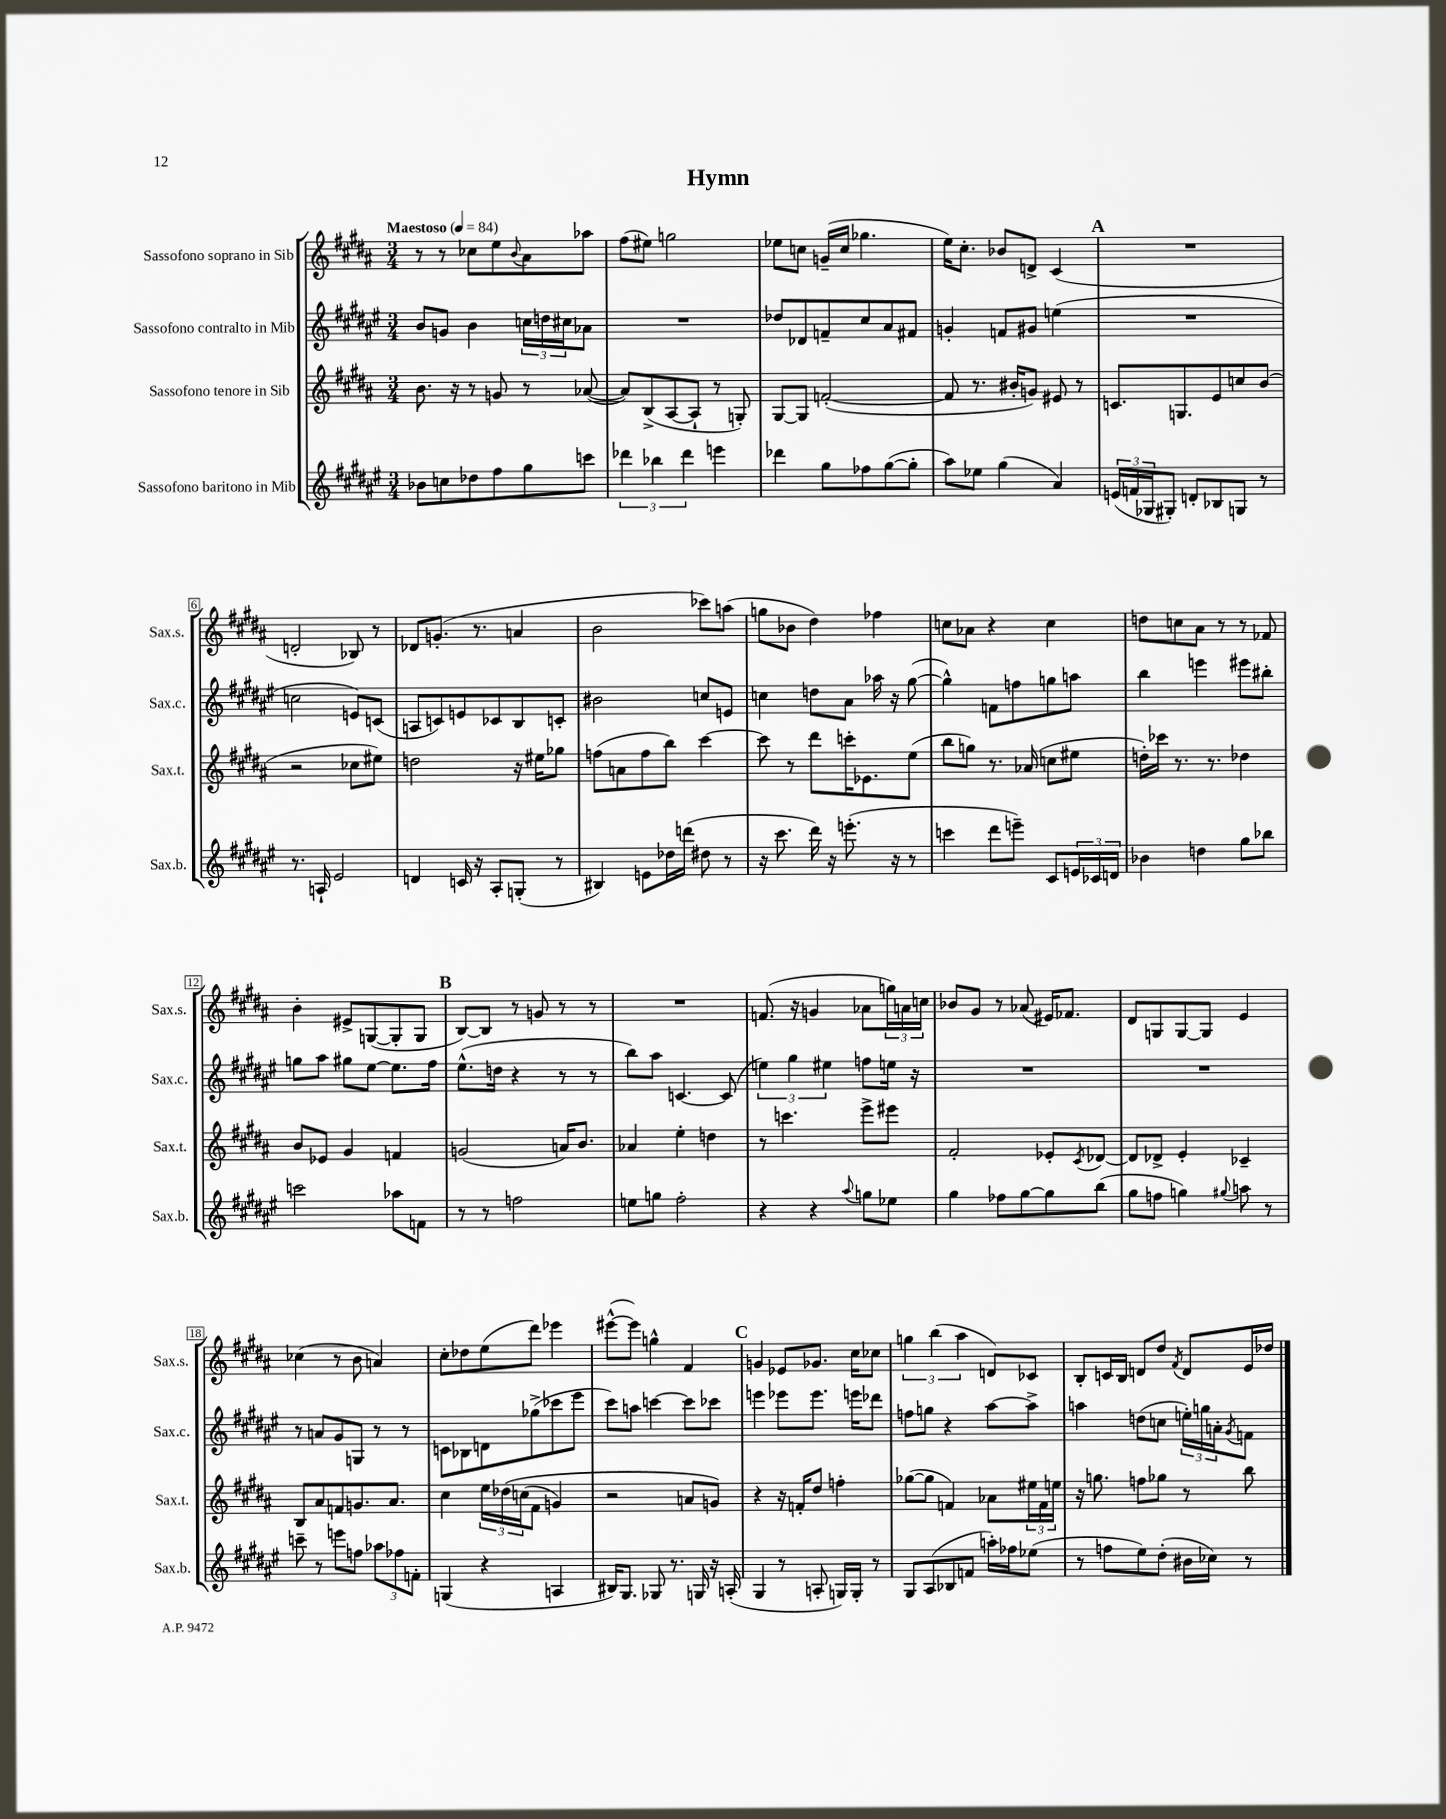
\header { title = "Hymn" }
<<
\new StaffGroup <<
\new Staff = "s0" \with { instrumentName = "Sassofono soprano in Sib" shortInstrumentName = "Sax.s." } {
    \clef treble \key b \major \numericTimeSignature \time 3/4 \tempo "Maestoso" 4 = 84
    r8 r8 ces''8 e''8 \appoggiatura { b'8 } ais'8 aes''8 |
    fis''8( eis''8) g''2 |
    ees''8 c''8 g'16--( c''16 ges''4. |
    e''16) cis''8.-. bes'8 d'8-> cis'4( |
    \mark \markup { \bold "A" } R2. |
    d'2-. bes8) r8 |
    des'8 g'8.-.( r8. a'4 |
    b'2 ces'''8) a''8( |
    g''8 bes'8 dis''4) fes''4 |
    c''8 aes'8 r4 c''4 |
    d''8 c''8 ais'8 r8 r8 fes'8 |
    b'4-. eis'8-> g8~( g8-. g8 |
    \mark \markup { \bold "B" } b8~) b8 r8 g'8 r8 r8 |
    R2. |
    f'8.( r16 g'4 aes'8 \tuplet 3/2 { g''16) a'16 c''16 } |
    bes'8 gis'8 r8 aes'8( eis'16) fes'8. |
    dis'8 g8 g8~ g8 e'4 |
    ces''4( r8 b'8 a'4) |
    cis''8-. des''8 e''8( dis'''8) ees'''4 |
    eis'''8~-^( eis'''8) g''4-^ fis'4 |
    \mark \markup { \bold "C" } g'4 ees'8 ges'8. cis''16 ces''8 |
    \tuplet 3/2 { g''4 b''4( ais''4 } d'8) ces'8 |
    b8-. c'16 b16 d'8 dis''8 \acciaccatura { fis'8 } d'8 e'16 des''16 \bar "|." |
}
\new Staff = "s1" \with { instrumentName = "Sassofono contralto in Mib" shortInstrumentName = "Sax.c." } {
    \clef treble \key fis \major \numericTimeSignature \time 3/4
    b'8 g'8 b'4 \tuplet 3/2 { c''16 d''16 cis''16 } aes'8 |
    R2. |
    des''8 des'8 f'8-- cis''8 ais'8 fis'8 |
    g'4-. f'8 gis'8 e''4( |
    \mark \markup { \bold "A" } R2. |
    c''2 e'8) c'8( |
    a8 c'8) e'8 ces'8 b8 c'8-. |
    bis'2 c''8 e'8 |
    c''4 d''8 ais'8 aes''16 r16 gis''8~( |
    gis''4-^) f'8 f''8 g''8 a''8 |
    b''4 e'''4 eis'''8 bis''8-. |
    g''8 ais''8 gis''8 eis''8~ eis''8. fis''16 |
    \mark \markup { \bold "B" } eis''8.-^( d''16 r4 r8 r8 |
    b''8) ais''8 c'4.~ c'8( |
    \tuplet 3/2 { e''4) gis''4 eis''4 } f''8 e''16 r16 |
    R2. |
    R2. |
    r8 a'8 gis'8 g8 r8 r8 |
    c'8 bes8 d'8 ges''8->( ces'''8 eis'''8 |
    cis'''8) a''8 c'''4~ c'''8 ces'''8 |
    \mark \markup { \bold "C" } e'''4 ees'''8 ees'''8. e'''16 des'''8 |
    f''8 g''8 r4 ais''8~ ais''8-> |
    a''4 d''8( c''8 \tuplet 3/2 { e''16-.) g''16 a'16-. } \acciaccatura { gis'8 } f'8 \bar "|." |
}
\new Staff = "s2" \with { instrumentName = "Sassofono tenore in Sib" shortInstrumentName = "Sax.t." } {
    \clef treble \key b \major \numericTimeSignature \time 3/4
    b'8. r16 r8 g'8 r8 aes'8~( |
    aes'8) b8->( ais8~ ais8-! r8 g8-.) |
    gis8~ gis8 f'2~-.( |
    f'8 r8. bis'16-. g'8) eis'8 r8 |
    \mark \markup { \bold "A" } c'8. g8. e'8 c''8 b'8( |
    r2 ces''8 eis''8) |
    d''2 r16 eis''16 ges''8 |
    f''8( a'8 f''8 b''8) cis'''4~ |
    cis'''8 r8 dis'''8 c'''16-. ees'8. e''8( |
    b''8 g''8) r8. aes'16( c''8 eis''8 |
    d''16-.) ces'''16 r8. r8. des''4 |
    b'8 ees'8 gis'4 f'4 |
    \mark \markup { \bold "B" } g'2( a'16) b'8. |
    aes'4 e''4-. d''4 |
    r8 c'''4. e'''8-> eis'''8 |
    fis'2-. ees'8-. \acciaccatura { cis'8 } des'8~ |
    des'8 des'8-> e'4-. ces'4-- |
    b8 ais'8 f'8 g'8. ais'8. |
    cis''4 \tuplet 3/2 { e''16 des''16\( c''16( } fis'8 g'4) |
    r2 a'8 g'8\) |
    \mark \markup { \bold "C" } r4 r16 f'16-. dis''8 f''4-. |
    ges''8~( ges''8 f'4) aes'8 \tuplet 3/2 { eis''16 f'16 e''16 } |
    r16 g''8. f''8 ges''8 r8 b''8 \bar "|." |
}
\new Staff = "s3" \with { instrumentName = "Sassofono baritono in Mib" shortInstrumentName = "Sax.b." } {
    \clef treble \key fis \major \numericTimeSignature \time 3/4
    bes'8 c''8 des''8 fis''8 gis''8 c'''8 |
    \tuplet 3/2 { des'''4 bes''4 des'''4 } e'''4 |
    des'''4 gis''8 fes''8 gis''8~( gis''8-. |
    ais''8) ees''8 gis''4( ais'4) |
    \mark \markup { \bold "A" } \tuplet 3/2 { e'16( f'16 ges16 } gis8-.) d'8-. bes8 g8 r8 |
    r8. a16-! eis'2 |
    d'4 c'16 r16 ais8-. g8-.( r8 |
    bis4) e'8 des''16 d'''16( dis''8 r8 |
    r16 cis'''8. dis'''16) r16 e'''8.-.( r16 r8 |
    c'''4 dis'''8 e'''8--) cis'8 \tuplet 3/2 { e'16 ces'16 d'16 } |
    bes'4 d''4 gis''8 bes''8 |
    c'''2 aes''8 f'8 |
    \mark \markup { \bold "B" } r8 r8 f''2 |
    e''8 g''8 fis''2-. |
    r4 r4 \appoggiatura { ais''8 } g''8 ees''8 |
    gis''4 fes''8 gis''8~ gis''8 b''8( |
    gis''8 f''8 g''4) \appoggiatura { gis''8 } a''8 r8 |
    c'''8-- r8 e'''8 f''8 \tuplet 3/2 { aes''8 fes''8 f'8-. } |
    g4( r4 a4 |
    bis16) gis8. ges8 r8. g16 r16 a16-.( |
    \mark \markup { \bold "C" } gis4 r8 a8-. g16) g16-. r8 |
    gis8 ais8( bes8 f'8 a''16-.) fes''16 ees''8( |
    r8 f''8 eis''8) dis''8-.( bis'16 ces''16) r8 \bar "|." |
}
>>
>>
\layout { \context { \Score \override BarNumber.stencil = #(make-stencil-boxer 0.1 0.3 ly:text-interface::print) } }
